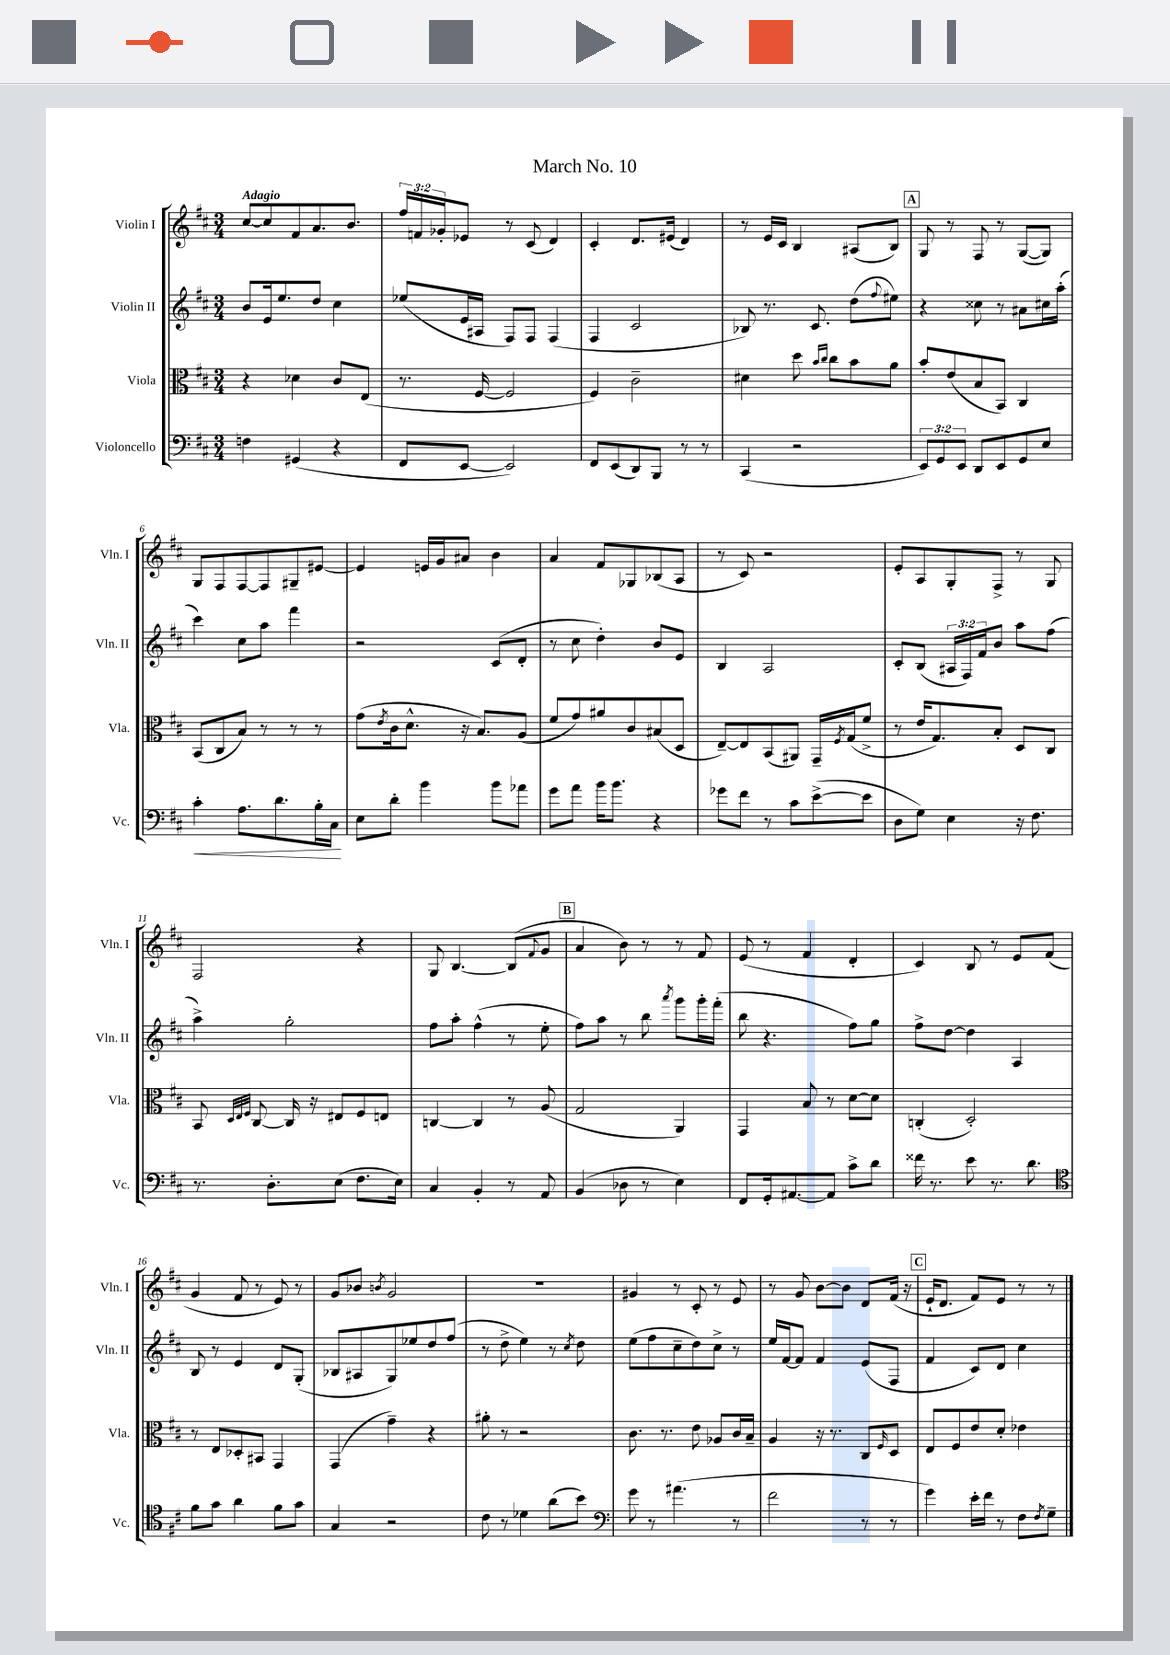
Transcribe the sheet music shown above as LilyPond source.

\header { title = "March No. 10" }
<<
\new StaffGroup <<
\new Staff = "s0" \with { instrumentName = "Violin I" shortInstrumentName = "Vln. I" } {
    \clef treble \key d \major \numericTimeSignature \time 3/4 \override Staff.TupletNumber.text = #tuplet-number::calc-fraction-text \tempo "Adagio"
    cis''8~ cis''8 fis'8 a'8. b'8. |
    \tuplet 3/2 { fis''16 f'16 ges'16-. } ees'8 r8 cis'8( d'4) |
    cis'4-. d'8. eis'16( d'4) |
    r8 e'16 cis'16 b4 ais8( b8) |
    \mark \markup { \box "A" } g8 r8 fis8 r8 g8~( g8) |
    g8 fis8 fis8~ fis8 gis8-- eis'8~ |
    eis'4 e'16 g'16 ais'8 b'4 |
    a'4 fis'8 ges8 bes8( a8 |
    r8 cis'8) r2 |
    e'8-. a8 g8-. fis8-> r8 g8 |
    fis2 r4 |
    g8 b4.~ b8( \appoggiatura { fis'8 } g'8 |
    \mark \markup { \box "B" } a'4 b'8) r8 r8 fis'8 |
    e'8( r8 fis'4 d'4-. |
    cis'4) b8 r8 e'8 fis'8( |
    g'4 fis'8 r8 e'8) r8 |
    g'8 bes'8 \acciaccatura { b'8 } g'2 |
    R2. |
    gis'4 r8 cis'8-. r8 e'8 |
    r8 g'8 b'8~ b'8 d'8 fis'16( r16 |
    \mark \markup { \box "C" } e'16-! d'8. fis'8) e'8 r8 r8 \bar "|." |
}
\new Staff = "s1" \with { instrumentName = "Violin II" shortInstrumentName = "Vln. II" } {
    \clef treble \key d \major \numericTimeSignature \time 3/4 \override Staff.TupletNumber.text = #tuplet-number::calc-fraction-text
    b'8 e'16 e''8. d''8 cis''4 |
    ees''8( e'16 ais16 fis8) fis8 fis4( |
    fis4 cis'2 |
    bes8) r8. cis'8. d''8( \appoggiatura { fis''8 } eis''8) |
    \mark \markup { \box "A" } r4 cisis''8 r8 ais'8 cis''16 a''16-.( |
    cis'''4) cis''8 a''8 fis'''4 |
    r2 cis'8( d'8-. |
    r8 cis''8 d''4-.) b'8 e'8 |
    b4 a2 |
    cis'8-. b8( \tuplet 3/2 { ais16 fis16) fis'16 } b'8 a''8 fis''8( |
    a''4->) g''2-. |
    fis''8 a''8-. fis''4-^( r8 e''8-. |
    \mark \markup { \box "B" } fis''8) a''8 r8 b''8 \acciaccatura { a'''8 } g'''8 g'''16-. fis'''16-.( |
    b''8 r4. fis''8) g''8 |
    fis''8-> d''8~ d''4 a4 |
    b8 r8 e'4 d'8 g8-.( |
    bes8 ais8 g8) ees''8 d''8 fis''8( |
    r8 d''8-> e''4) r8 \acciaccatura { cis''8 } d''8 |
    e''8( fis''8 cis''8-- d''8) cis''8-> r8 |
    e''16 fis'16~ fis'8 fis'4 e'8( fis8 |
    \mark \markup { \box "C" } fis'4 cis'8) d'8 cis''4 \bar "|." |
}
\new Staff = "s2" \with { instrumentName = "Viola" shortInstrumentName = "Vla." } {
    \clef alto \key d \major \numericTimeSignature \time 3/4
    r4 des'4 cis'8 e8( |
    r8. fis16~ fis2 |
    fis4) cis'2-- |
    dis'4 d''8 \grace { b'16 cis''16 } cis''8 b'8 a'8 |
    \mark \markup { \box "A" } b'8-. e'8( b8 b,8) cis4 |
    b,8( cis8 b8) r8 r8 r8 |
    g'8( \acciaccatura { e'8 } cis'16 d'8.-^ r16 b8.) a8( |
    fis'8 g'8) ais'8 cis'8 bis8( d8 |
    e8~--) e8 b,8( ais,8) g,16-- \acciaccatura { fis8 } g16( fis'8-> |
    r8 e'16 g8.) b8-. d8 cis8 |
    b,8 \grace { d32 e32 fis32 } cis8~ cis16 r16 eis8 fis8 e8 |
    c4~ c4 r8 a8( |
    \mark \markup { \box "B" } g2 a,4) |
    g,4 b8 r8 d'8~ d'8 |
    c4-.( d2-.) |
    r8 e8 des8-. bis,8 g,4 |
    g,4( g'4--) r4 |
    ais'8-. r8 r2 |
    cis'8. r8. e'8 aes8 cis'16 b16-- |
    a4 r16 r8. cis8 \grace { fis16 } d8 |
    \mark \markup { \box "C" } e8 fis8 e'8 d'8-. ees'4 \bar "|." |
}
\new Staff = "s3" \with { instrumentName = "Violoncello" shortInstrumentName = "Vc." } {
    \clef bass \key d \major \numericTimeSignature \time 3/4 \override Staff.TupletNumber.text = #tuplet-number::calc-fraction-text
    f4 gis,4( r4 |
    fis,8 e,8~ e,2) |
    fis,8 e,8( d,8) b,,8 r8 r8 |
    cis,4( r2 |
    \mark \markup { \box "A" } \tuplet 3/2 { e,8) g,8 e,8 } d,8 e,8 g,8 e8 |
    cis'4-.\< a8. d'8. b16-. cis16\! |
    e8 d'8-. b'4 b'8 aes'8 |
    g'8 a'8 b'16 b'8. r4 |
    ges'8 fis'8 r8 cis'8 e'8~->( e'8 |
    d8 g8) e4 r16 fis8. |
    r8. d8.-. e8( fis8. e16) |
    cis4 b,4-. r8 a,8 |
    \mark \markup { \box "B" } b,4( des8 r8 e4) |
    fis,8 g,16-. ais,8.~ ais,8 cis'8-> d'8 |
    fisis'16 r8. e'8 r8. d'8. |
    \clef tenor fis'8 g'8 a'4 fis'8 g'8 |
    g4 r2 |
    cis'8 r8 des'4 a'8( b'8) |
    \clef bass g'8 r8 ais'4.( r8 |
    fis'2 r8 r8 |
    \mark \markup { \box "C" } g'4) e'16-. fis'16 r8 fis8 \acciaccatura { fis8 } g8-- \bar "|." |
}
>>
>>
